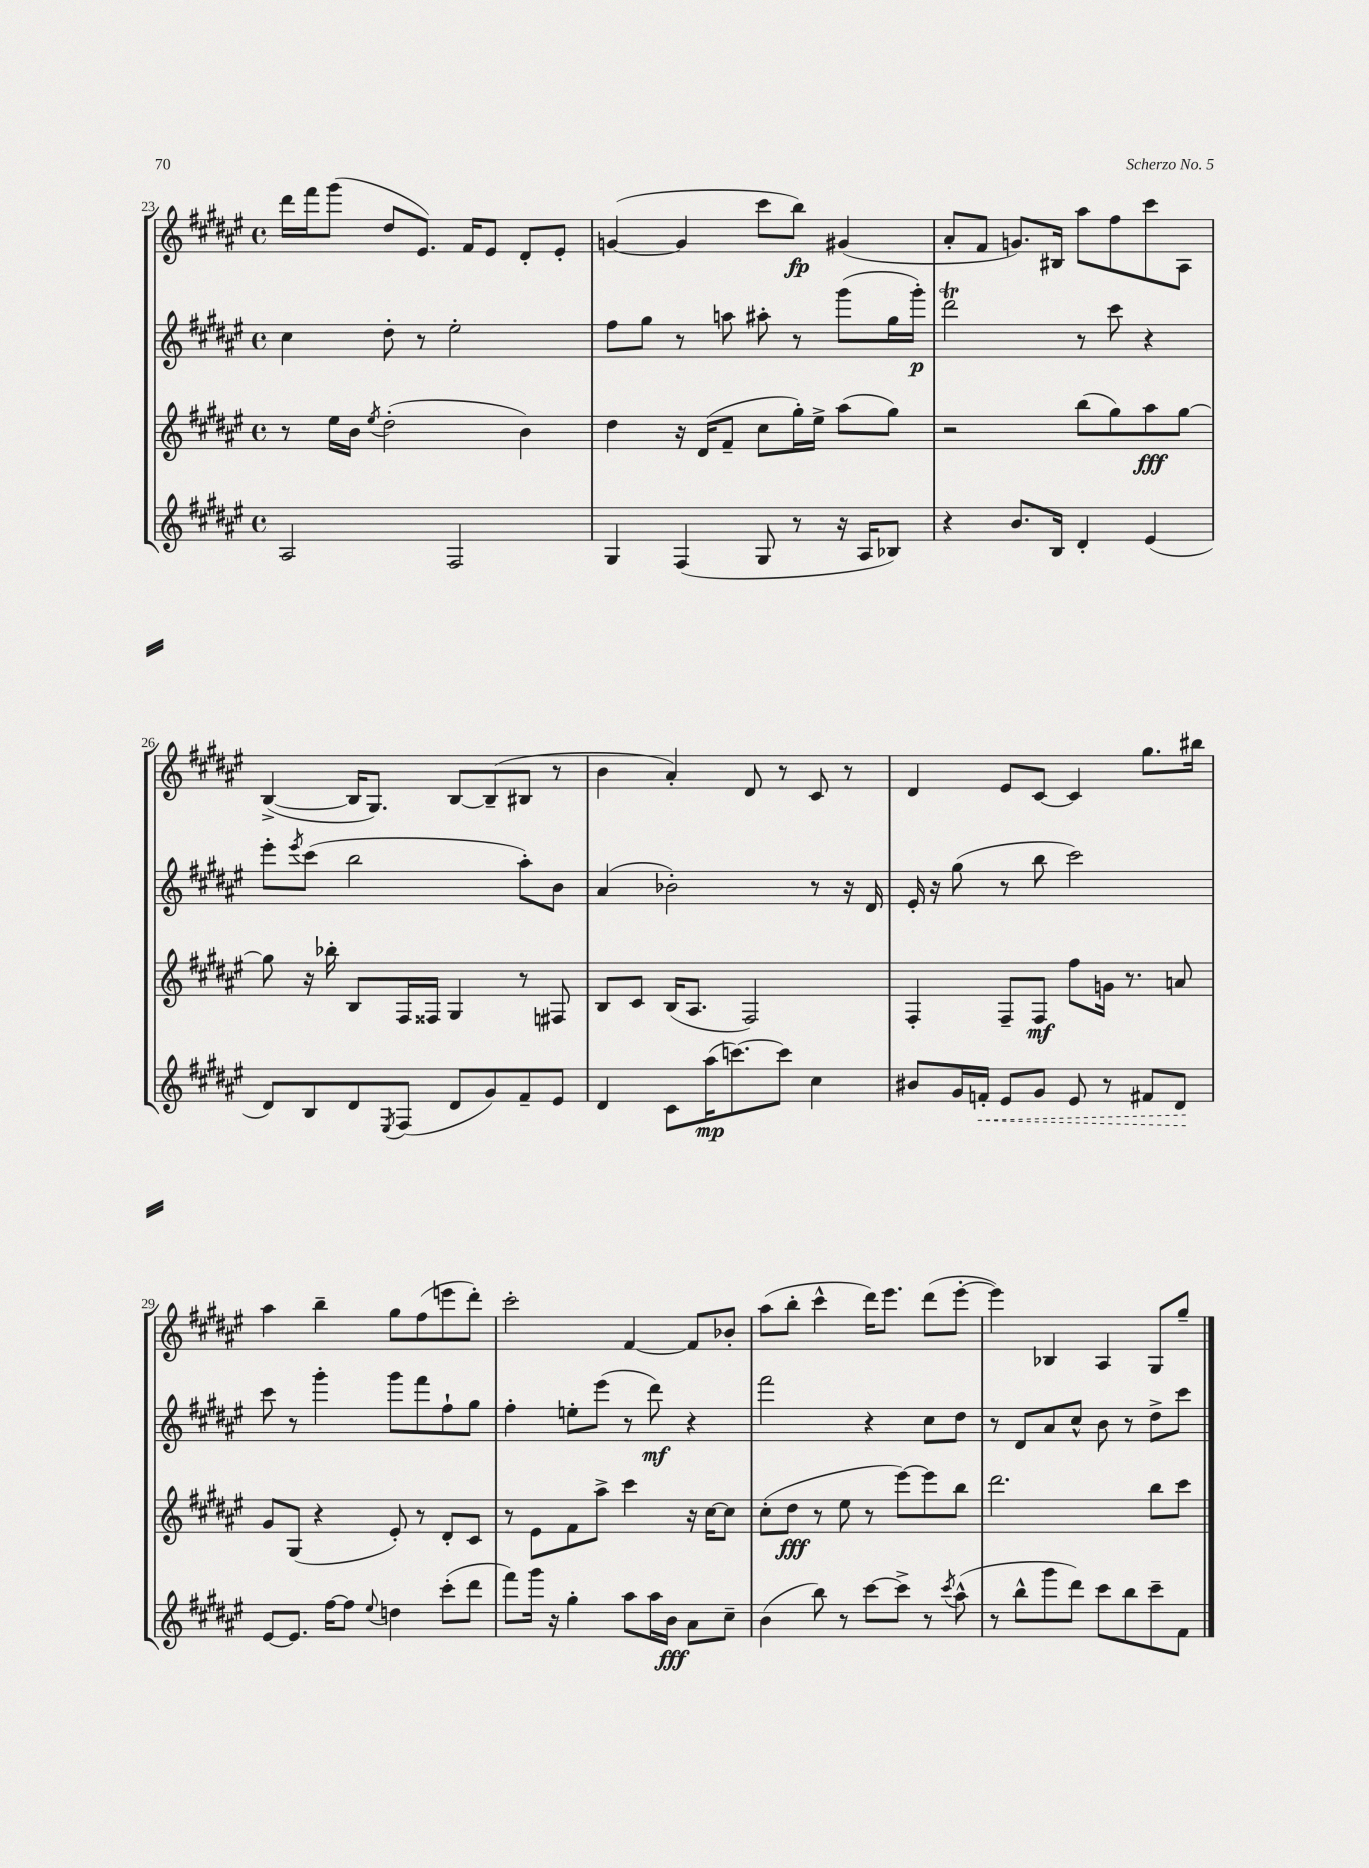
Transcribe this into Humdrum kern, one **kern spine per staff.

**kern	**dynam	**kern	**dynam	**kern	**dynam	**kern	**dynam
*part4	*part4	*part3	*part3	*part2	*part2	*part1	*part1
*staff4	*staff4	*staff3	*staff3	*staff2	*staff2	*staff1	*staff1
*clefG2	*	*clefG2	*	*clefG2	*	*clefG2	*
*k[f#c#g#d#a#e#]	*	*k[f#c#g#d#a#e#]	*	*k[f#c#g#d#a#e#]	*	*k[f#c#g#d#a#e#]	*
*M4/4	*	*M4/4	*	*M4/4	*	*M4/4	*
*met(c)	*	*met(c)	*	*met(c)	*	*met(c)	*
=23	=23	=23	=23	=23	=23	=23	=23
2A#/	.	8r	.	4cc#\	.	16ddd#\LL	.
.	.	.	.	.	.	16fff#\J	.
.	.	16ee#\LL	.	.	.	(8ggg#\J	.
.	.	16b\JJ	.	.	.	.	.
.	.	8qee#/	.	.	.	.	.
.	.	(2dd#'\	.	8dd#'\	.	8dd#/L	.
.	.	.	.	8r	.	8.e#/J)	.
2F#/	.	.	.	2ee#'\	.	.	.
.	.	.	.	.	.	16f#/KL	.
.	.	.	.	.	.	8e#/J	.
.	.	4b\)	.	.	.	8d#'/L	.
.	.	.	.	.	.	8e#'/J	.
=24	=24	=24	=24	=24	=24	=24	=24
4G#/	.	4dd#\	.	8ff#\L	.	([4gn/	.
.	.	.	.	8gg#\J	.	.	.
(4F#/	.	16r	.	8r	.	4g/]	.
.	.	(16d#/KL	.	.	.	.	.
.	.	8f#~/J	.	8aan\	.	.	.
8G#/	.	8cc#\L	.	8aa#X'\	.	8ccc#\L	.
8r	.	16gg#'\L)	.	8r	.	8bb\J)	fp
.	.	16ee#^\JJ	.	.	.	.	.
16r	.	(8aa#\L	.	(8ggg#\L	.	(4g#X/	.
16A#/KL	.	.	.	.	.	.	.
8B-X/J)	.	8gg#\J)	.	16gg#\L	.	.	.
.	.	.	.	16ggg#'\JJ)	p	.	.
=25	=25	=25	=25	=25	=25	=25	=25
4r	.	2r	.	2ddd#T\	.	8a#'/L	.
.	.	.	.	.	.	8f#/J	.
8.b/L	.	.	.	.	.	8.gn/L)	.
16B/Jk	.	.	.	.	.	16B#X/Jk	.
4d#'/	.	(8bb\L	.	8r	.	8aa#\L	.
.	.	8gg#\)	.	8ccc#\	.	8ff#\	.
(4e#/	.	8aa#\	fff	4r	.	8ccc#\	.
.	.	[8gg#\J	.	.	.	8A#\J	.
!!LO:LB:g=z
=26	=26	=26	=26	=26	=26	=26	=26
8d#/L)	.	8gg#\]	.	8eee#'\L	.	([4B^/	.
.	.	.	.	8qeee#/	.	.	.
8B/	.	16r	.	(8ccc#\J	.	.	.
.	.	16bb-X'\	.	.	.	.	.
8d#/	.	8B/L	.	2bb\	.	16B/KL]	.
.	.	.	.	.	.	8.G#/J)	.
8qE#/	.	.	.	.	.	.	.
(8F#/J	.	16F#/L	.	.	.	.	.
.	.	16F##X/JJ	.	.	.	.	.
8d#/L	.	4G#/	.	.	.	[8B/L	.
8g#/)	.	.	.	.	.	(8B~/]	.
8f#~/	.	8r	.	8aa#'\L)	.	8B#X/J	.
8e#/J	.	8F#X/	.	8b\J	.	8r	.
=27	=27	=27	=27	=27	=27	=27	=27
4d#/	.	8B/L	.	(4a#/	.	4b\	.
.	.	8c#/J	.	.	.	.	.
8c#\L	.	(16B/KL	.	2b-X'\)	.	4a#'/)	.
.	.	8.A#/J	.	.	.	.	.
(16aa#\K	mp	.	.	.	.	.	.
[8.cccn\)	.	.	.	.	.	.	.
.	.	2F#/)	.	.	.	8d#/	.
8ccc\J]	.	.	.	.	.	8r	.
4cc#\	.	.	.	8r	.	8c#/	.
.	.	.	.	16r	.	8r	.
.	.	.	.	16d#/	.	.	.
=28	=28	=28	=28	=28	=28	=28	=28
8b#X/L	.	4F#'/	.	16e#'/	.	4d#/	.
.	.	.	.	16r	.	.	.
16g#/L	.	.	.	(8gg#\	.	.	.
!	!LO:HP:b	!	!	!	!	!	!
16fn'/JJ	<	.	.	.	.	.	.
8e#/L	.	8F#~/L	.	8r	.	8e#/L	.
8g#/J	.	8F#/J	mf	8bb\	.	[8c#/J	.
8e#/	.	8ff#\L	.	2ccc#\)	.	4c#/]	.
8r	.	16gn\Jk	.	.	.	.	.
.	.	8.r	.	.	.	.	.
8f#X/L	.	.	.	.	.	8.gg#\L	.
8d#/J	.	8an/	.	.	.	.	.
.	.	.	.	.	.	16bb#X\Jk	.
.	[	.	.	.	.	.	.
!!LO:LB:g=z
=29	=29	=29	=29	=29	=29	=29	=29
[8e#/L	.	8g#/L	.	8ccc#\	.	4aa#\	.
8.e#/J]	.	(8G#/J	.	8r	.	.	.
.	.	4r	.	4ggg#'\	.	4bb~\	.
[16ff#\KL	.	.	.	.	.	.	.
8ff#\J]	.	.	.	.	.	.	.
8qqee#/	.	.	.	.	.	.	.
4ddn\	.	8e#'/)	.	8ggg#\L	.	8gg#\L	.
.	.	8r	.	8fff#\	.	(8ff#\	.
(8ccc#'\L	.	8d#'/L	.	8ff#`\	.	8eeen\	.
8ddd#\J	.	8c#/J	.	8gg#\J	.	8ddd#'\J)	.
=30	=30	=30	=30	=30	=30	=30	=30
8fff#\L)	.	8r	.	4ff#'\	.	2ccc#'\	.
16ggg#\Jk	.	8e#\L	.	.	.	.	.
16r	.	.	.	.	.	.	.
4gg#'\	.	8f#\	.	8een'\L	.	.	.
.	.	8aa#^\J	.	(8eee#\J	.	.	.
8aa#\L	.	4ccc#\	.	8r	.	[4f#/	.
16aa#\L	.	.	.	8ddd#\)	mf	.	.
16b\JJ	fff	.	.	.	.	.	.
8a#\L	.	16r	.	4r	.	8f#/L]	.
.	.	[16cc#\KL	.	.	.	.	.
8cc#~\J	.	8cc#\J]	.	.	.	8b-X'/J	.
=31	=31	=31	=31	=31	=31	=31	=31
(4b\	.	(8cc#'\L	.	2fff#\	.	(8aa#\L	.
.	.	8dd#\J	fff	.	.	8bb'\J	.
8bb\)	.	8r	.	.	.	4ccc#^^\	.
8r	.	8ee#\	.	.	.	.	.
[8ccc#\L	.	8r	.	4r	.	16ddd#\KL)	.
.	.	.	.	.	.	8.eee#\J	.
8ccc#^\J]	.	[8eee#\L)	.	.	.	.	.
8r	.	8eee#\]	.	8cc#\L	.	(8ddd#\L	.
8qccc#/	.	.	.	.	.	.	.
(8aa#^^\	.	8bb\J	.	8dd#\J	.	[8eee#'\J	.
=32	=32	=32	=32	=32	=32	=32	=32
8r	.	2.ddd#\	.	8r	.	4eee#\])	.
8bb^^\L	.	.	.	8d#/L	.	.	.
8ggg#\	.	.	.	8a#/	.	4B-X/	.
8ddd#\J)	.	.	.	8cc#^^/J	.	.	.
8ccc#\L	.	.	.	8b\	.	4A#/	.
8bb\	.	.	.	8r	.	.	.
8ccc#~\	.	8bb\L	.	8dd#^\L	.	8G#/L	.
8f#\J	.	8ccc#\J	.	8ccc#\J	.	8gg#~/J	.
==	==	==	==	==	==	==	==
*-	*-	*-	*-	*-	*-	*-	*-
